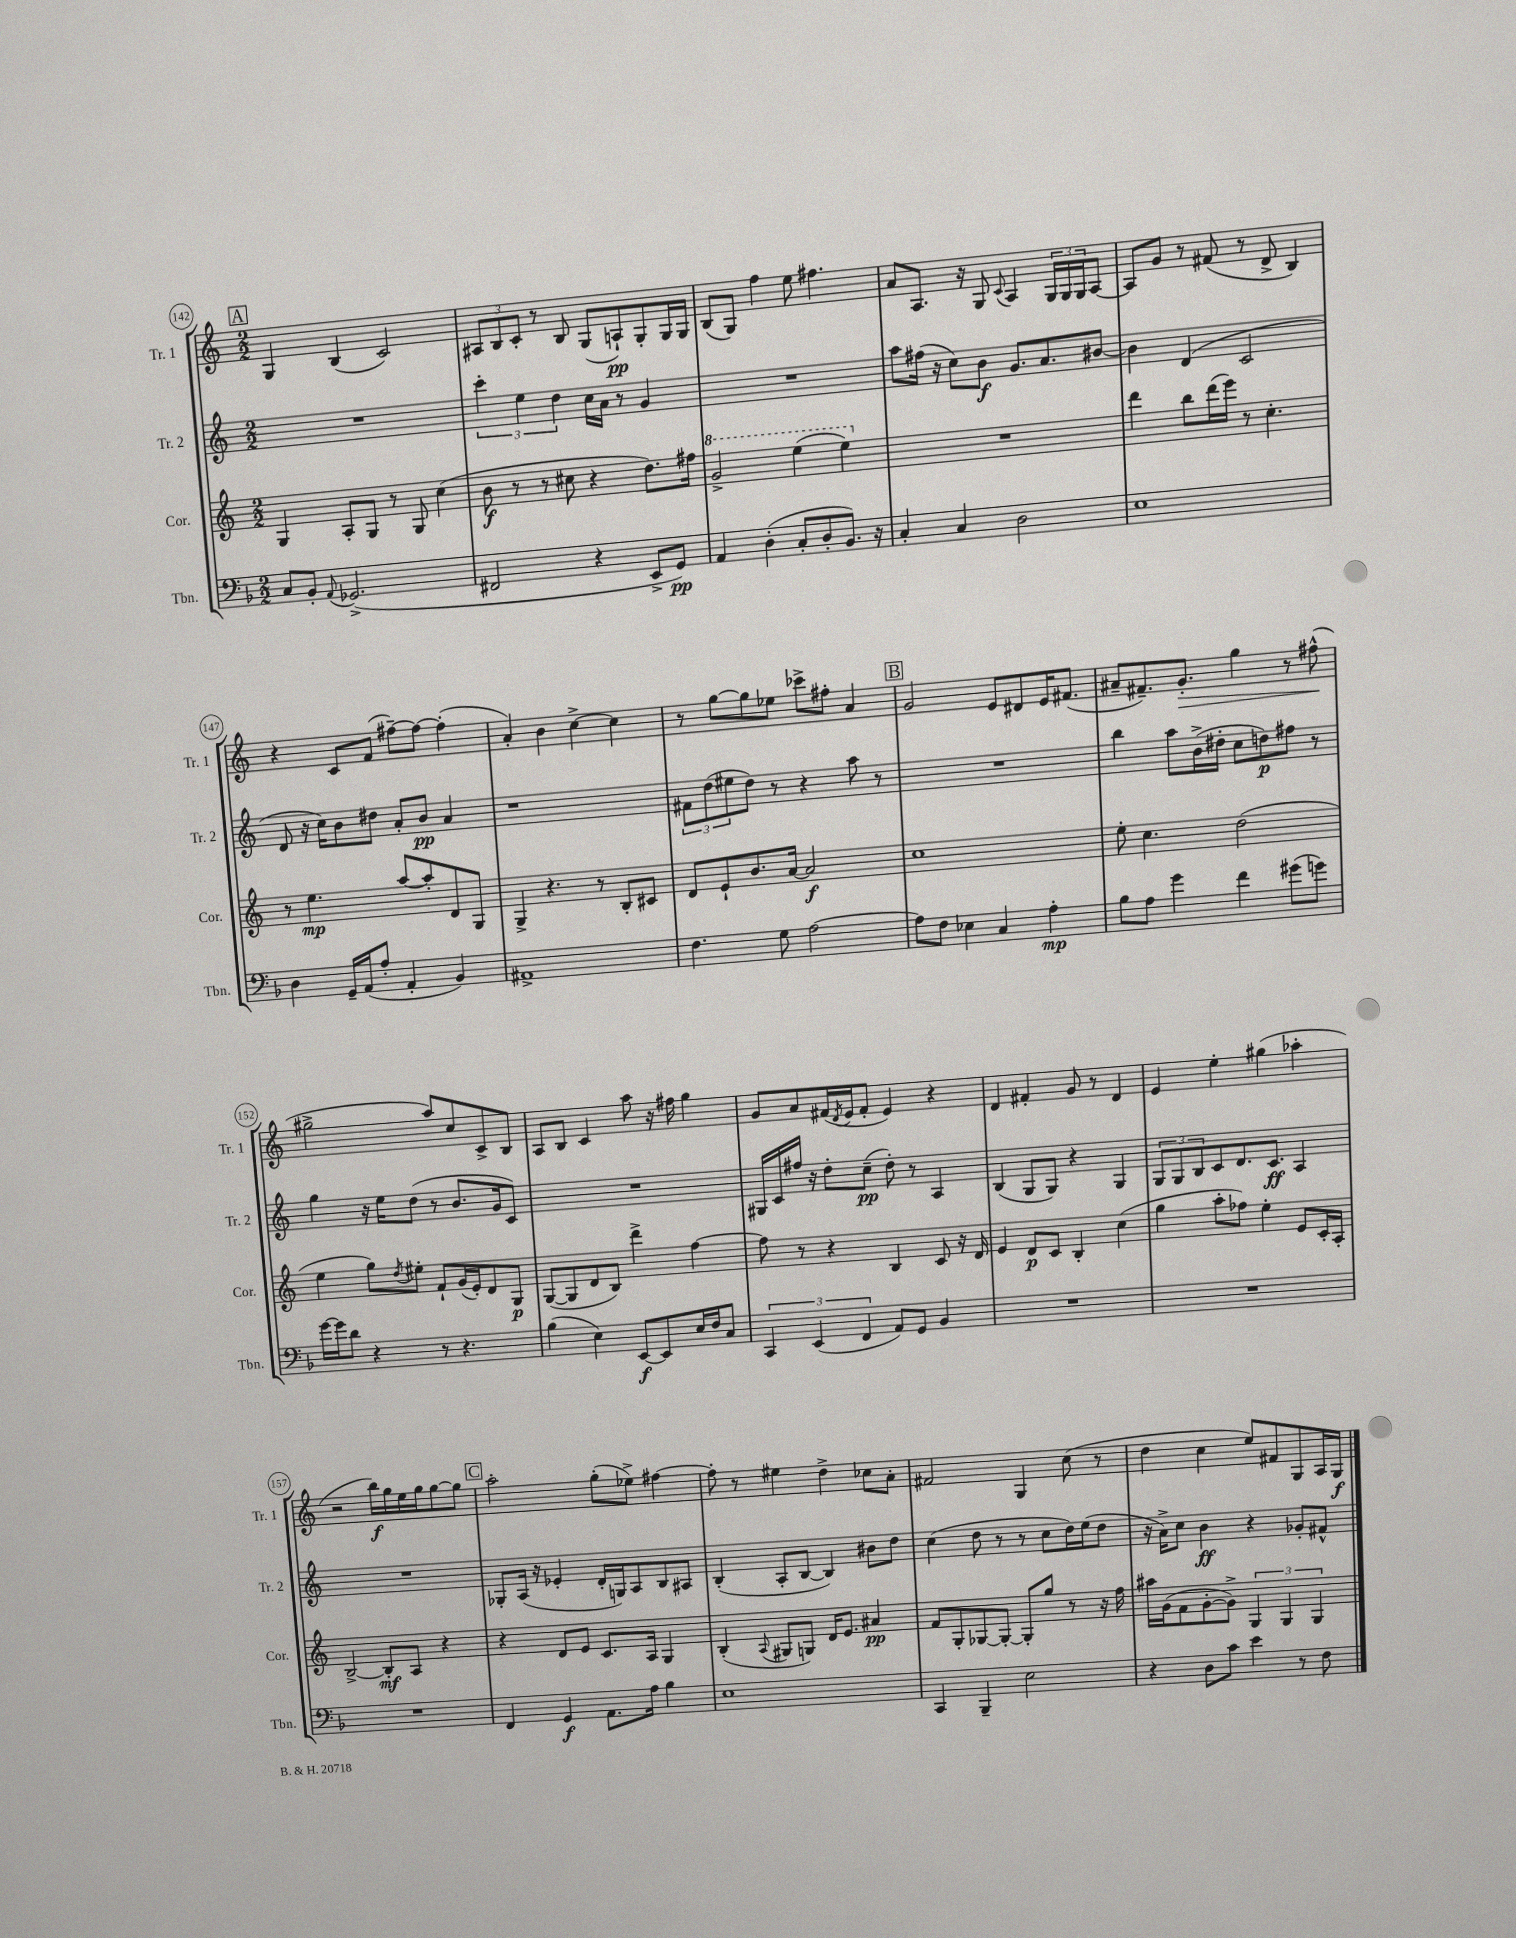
<<
\new StaffGroup <<
\new Staff = "s0" \with { instrumentName = "Tr. 1" shortInstrumentName = "Tr. 1" } {
    \clef treble \key c \major \numericTimeSignature \time 2/2
    \mark \markup { \box "A" } g4 b4( c'2) |
    \tuplet 3/2 { ais8 b8 c'8-. } r8 b8 g8( a8-!\pp) g8-. g16 g16 |
    b8( g8) f''4 e''8 fis''4. |
    a'8 a8. r16 g8 \appoggiatura { c'8 } a4 \tuplet 3/2 { g16 g16 g16 } a8~ |
    a8 g'8 r8 fis'8( r8 d'8-> b4) |
    r4 c'8 f'8( fis''8~--) fis''8~ fis''4-.( |
    a'4-.) b'4 c''4~-> c''4 |
    r8 g''8~ g''8 ees''8 ces'''8-> fis''8-. a'4 |
    \mark \markup { \box "B" } g'2 e'8 dis'8 e'16 fis'8.( |
    ais'8-- fis'8.--) g'8.-.\> g''4 r8 fis''8-^\!( |
    gis''2-> a''8) c''8 c'8-> b8 |
    a8 b8 c'4 a''8 r16 fis''16 g''4 |
    g'8 a'8 fis'16( \acciaccatura { d'8 } e'16 fis'8-. e'4) r4 |
    d'4 fis'4-. g'8 r8 d'4 |
    e'4 e''4-. gis''4( aes''4-. |
    r2 b''16\f) g''16 e''16 g''16 g''8~ g''8 |
    \mark \markup { \box "C" } a''2-. g''8-.( ees''8->) fis''4~ |
    fis''8-. r8 eis''4 d''4-> ces''8 a'8-. |
    fis'2 g4 c''8( r8 |
    d''4 c''4 e''8) fis'8 g8 a16 g16\f \bar "|." |
}
\new Staff = "s1" \with { instrumentName = "Tr. 2" shortInstrumentName = "Tr. 2" } {
    \clef treble \key c \major \numericTimeSignature \time 2/2
    \mark \markup { \box "A" } R1 |
    \tuplet 3/2 { c'''4-. e''4 d''4 } c''16 a'16 r8 g'4 |
    R1 |
    a''8 fis''16( r16 c''8) b'8\f g'8. a'8. bis'8~ |
    bis'4 d'4( c'2 |
    d'8 r16 c''16) b'8 dis''8 a'8-. b'8\pp a'4 |
    r1 |
    \tuplet 3/2 { fis'8 d''8( eis''8 } d''8) r8 r4 a''8 r8 |
    \mark \markup { \box "B" } R1 |
    b''4 a''8 b'16->( dis''16-. c''8 d''8\p) fis''8 r8 |
    g''4 r16 e''16 d''8( r8 b'8. g'16 c'8) |
    R1 |
    gis16 c'16 fis''16 r16 d''8-. c''8--\pp( d''8-.) r8 a4 |
    b4( g8 g8) r4 g4 |
    \tuplet 3/2 { g8 g8 b8 } c'8 d'8. c'8.\ff a4 |
    R1 |
    \mark \markup { \box "C" } ges8-. a16( r16 ees'4-. d'16-. g16) a8 b8 ais8 |
    b4-.( a8-. b8~ b4) bis'8 d''8 |
    c''4( d''8 r8 r8 c''8 d''16) e''16( d''8 |
    r16 a'16->) c''8 b'4\ff r4 ges'8-. fis'8-^ \bar "|." |
}
\new Staff = "s2" \with { instrumentName = "Cor." shortInstrumentName = "Cor." } {
    \clef treble \key c \major \numericTimeSignature \time 2/2
    \mark \markup { \box "A" } g4 a8-. g8 r8 g8 c''4( |
    b'8\f r8 r8 cis''8 r4 d''8.) fis''16 |
    \ottava #1 g''2-> e'''4( e'''4) \ottava #0 |
    R1 |
    d'''4 b''8 d'''16( e'''16) r8 c''4.-. |
    r8 e''4.\mp a''8~ a''8-. d'8 g8 |
    g4-> r4. r8 b8-. cis'8 |
    d'8 e'8-! b'8. a'16~ a'2\f |
    \mark \markup { \box "B" } c''1 |
    e''8-. c''4. d''2( |
    e''4 g''8) \acciaccatura { d''8 } eis''8-. f'8-! g'16( e'16-.) d'8 g8\p |
    g8~( g8 d'8 b8) d'''4-> f''4~ |
    f''8 r8 r4 b4 c'8 r16 d'16 |
    e'4 d'8\p c'8 b4-. c''4( |
    g''4 a''8-. fes''8) e''4-. e'8 c'16-. a16-. |
    b2~-> b8-.\mf a8 r4 |
    \mark \markup { \box "C" } r4 d'8 e'8 c'8. a16 g4 |
    b4-.( \appoggiatura { a8 } gis8 g8) d'16 e'8. ais'4\pp |
    f'8 g8-. ges8~ ges8~-. ges8-. g''8 r8 r16 f''16 |
    ais''16 g'16( f'8 g'8~-. g'8->) \tuplet 3/2 { g4 g4 g4 } \bar "|." |
}
\new Staff = "s3" \with { instrumentName = "Tbn." shortInstrumentName = "Tbn." } {
    \clef bass \key f \major \numericTimeSignature \time 2/2
    \mark \markup { \box "A" } c8 bes,8-. \appoggiatura { a,8 } ges,2.->( |
    fis,2 r4 e,8-> g,8\pp) |
    a,4 d4-.( c8-. d8-. bes,8.) r16 |
    c4-. c4 d2 |
    e1 |
    d4 g,16-- a,16( a8-. a,4-. bes,4) |
    ais,1-> |
    f4. g8 a2~ |
    \mark \markup { \box "B" } a8 f8 ees4 c4 a4-.\mp |
    bes8 a8 g'4 f'4 gis'8( g'8) |
    g'16~ g'16 d'8 r4 r8 r4. |
    bes4( e4) e,8~\f e,8 e16 f16 c8 |
    \tuplet 3/2 { c,4 e,4( f,4 } a,8) g,8 bes,4 |
    R1 |
    R1 |
    R1 |
    \mark \markup { \box "C" } f,4 g,4\f a,8. a16 bes4 |
    e1 |
    c,4 bes,,4-- e2 |
    r4 d8 c'8 e'4 r8 f8 \bar "|." |
}
>>
>>
\layout { \context { \Score currentBarNumber = #142 \override BarNumber.stencil = #(make-stencil-circler 0.1 0.3 ly:text-interface::print) } }
